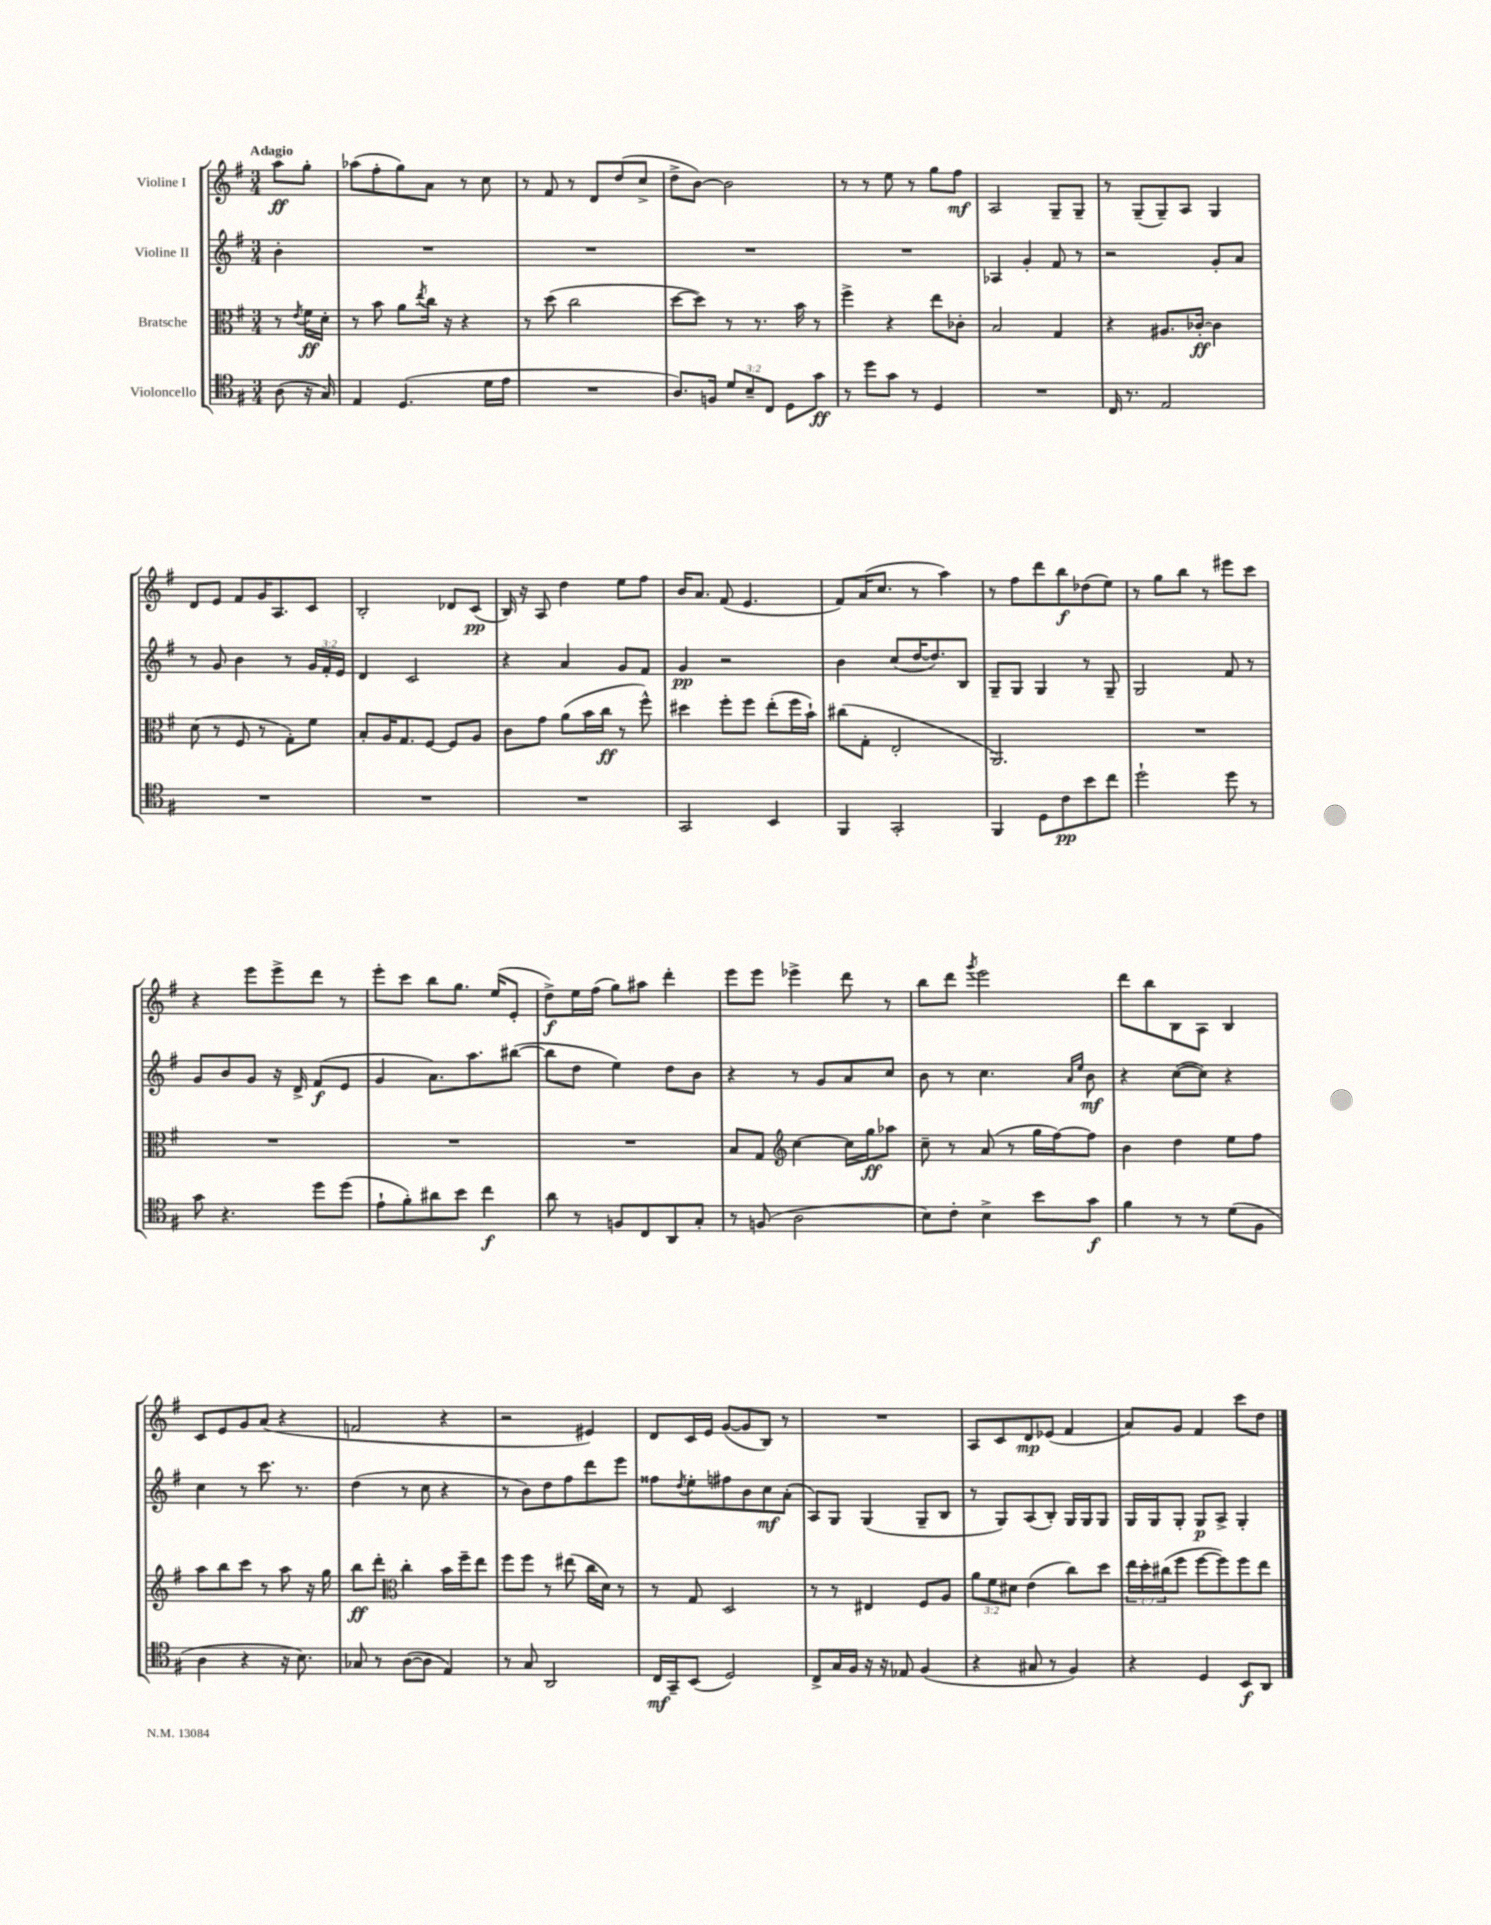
<<
\new StaffGroup <<
\new Staff = "s0" \with { instrumentName = "Violine I" } {
    \clef treble \key g \major \numericTimeSignature \time 3/4 \partial 4 \tempo "Adagio"
    a''8\ff g''8-. |
    aes''8( fis''8-. g''8) a'8 r8 c''8 |
    r8 fis'8 r8 d'8 d''8( c''8-> |
    d''8-> b'8~) b'2 |
    r8 r8 e''8 r8 g''8 fis''8\mf |
    a2 g8-- g8-- |
    r8 g8--( g8--) a8 g4 |
    d'8 e'8 fis'8 g'16 a8. c'8 |
    b2-. des'8 c'8\pp( |
    b16) r16 a8 d''4 e''8 fis''8 |
    b'16 a'8. fis'8( e'4. |
    fis'8) a'16( c''8. r8 a''4) |
    r8 fis''8 d'''8 b''8\f des''8( e''8) |
    r8 g''8 b''8 r8 eis'''8 c'''8 |
    r4 e'''8 e'''8-> d'''8 r8 |
    e'''8-. c'''8 b''8 g''8. e''16( e'8-. |
    d''8->\f) e''16 fis''16( g''8) ais''8 d'''4-. |
    e'''8 e'''8 ees'''4-> d'''8 r8 |
    b''8 d'''8 \acciaccatura { g'''8 } e'''2 |
    d'''8 b''8 b8 a8 b4 |
    c'8 e'8 g'8 a'8( r4 |
    f'2 r4 |
    r2 eis'4) |
    d'8 c'16 e'16 g'8~( g'8 b8) r8 |
    R2. |
    a8 c'8 d'8\mp ees'8( fis'4 |
    a'8) g'8 fis'4 c'''8 d''8 \bar "|." |
}
\new Staff = "s1" \with { instrumentName = "Violine II" } {
    \clef treble \key g \major \numericTimeSignature \time 3/4 \override Staff.TupletNumber.text = #tuplet-number::calc-fraction-text \partial 4
    b'4-. |
    R2. |
    R2. |
    R2. |
    R2. |
    aes4 g'4-. fis'8 r8 |
    r2 g'8-. a'8 |
    r8 g'8 b'4 r8 \tuplet 3/2 { g'16 fis'16-. e'16 } |
    d'4 c'2 |
    r4 a'4 g'8 fis'8 |
    g'4\pp r2 |
    b'4 c''8( d''16~ d''8.) b8 |
    g8-- g8 g4 r8 g8-- |
    g2 fis'8 r8 |
    g'8 b'8 g'8 r16 d'16-> fis'8\f( e'8 |
    g'4 a'8.) a''8. bis''8~( |
    bis''8 d''8 e''4) d''8 b'8 |
    r4 r8 g'8 a'8 c''8 |
    b'8 r8 c''4. \grace { a'16 e''16 } b'8\mf |
    r4 c''8~( c''8) r4 |
    c''4 r8 c'''8. r8. |
    d''4( r8 c''8 r4 |
    r8 b'8) d''8 fis''8 d'''8 e'''8 |
    fisis''8 \acciaccatura { d''8 } e''8-. fis''8 b'8 c''8\mf a'8-.( |
    a8) g8 g4( g8-- b8 |
    r8 g8) a8( b8-.) g16 g16 g8 |
    g16 g16 g8-. g8\p a8-> g4-. \bar "|." |
}
\new Staff = "s2" \with { instrumentName = "Bratsche" } {
    \clef alto \key g \major \numericTimeSignature \time 3/4 \override Staff.TupletNumber.text = #tuplet-number::calc-fraction-text \partial 4
    r8 \acciaccatura { e'8 } fis'16\ff d'16-. |
    r8 b'8 a'8 \acciaccatura { e''8 } c''16 r16 r4 |
    r8 d''8( c''2 |
    d''8~ d''8) r8 r8. b'16 r8 |
    fis''4-> r4 e''8 ces'8-. |
    b2 g4 |
    r4 ais8. ces'16~-.\ff ces'4 |
    d'8( r8 fis8 r8 g8-.) fis'8 |
    b8-. a16 g8. fis8~ fis8 a8 |
    c'8 g'8 a'8( b'16 c''16\ff r8 fis''8-^) |
    dis''4 fis''8-. fis''8 e''8-.( fis''16 b'16-!) |
    cis''8( g8-. e2-. |
    a,2.) |
    R2. |
    R2. |
    R2. |
    R2. |
    b8 g8 \clef treble c''4~ c''16 g''16\ff aes''8 |
    c''8-- r8 a'8( r8 g''16 fis''16~) fis''8 |
    b'4 d''4 e''8 fis''8 |
    a''8 b''8 c'''8 r8 a''8 r16 g''16 |
    b''8\ff d'''8-. \clef alto c''4-. b'16 fis''16-- e''8 |
    fis''8 fis''8 r8 eis''8( c''16 d'16) r8 |
    r8 g8 d2 |
    r8 r8 eis4 fis8 a8 |
    \tuplet 3/2 { a'8 fis'8 dis'8 } e'4( c''8) d''8 |
    \tuplet 3/2 { e''16 d''16-. cis''16( } fis''8 fis''8~ fis''8) fis''8 e''8 \bar "|." |
}
\new Staff = "s3" \with { instrumentName = "Violoncello" } {
    \clef tenor \key g \major \numericTimeSignature \time 3/4 \override Staff.TupletNumber.text = #tuplet-number::calc-fraction-text \partial 4
    a8( r16 g16) |
    e4 d4.( d'16 e'16 |
    R2. |
    a8.) f16 \tuplet 3/2 { d'8 b8-- c8 } d8 g'8\ff |
    r8 d''8 g'8 r8 d4 |
    R2. |
    c16 r8. e2 |
    R2. |
    R2. |
    R2. |
    g,2 b,4 |
    fis,4 g,2-. |
    fis,4 d8 c'8\pp b'8 c''8 |
    d''2-! d''8 r8 |
    g'8 r4. d''8 d''8( |
    e'8-! fis'8-.) ais'8 b'8 c''4\f |
    a'8 r8 f8 c8 a,8 g8-. |
    r8 f8( a2 |
    b8) c'8-. b4-> b'8 g'8\f |
    fis'4 r8 r8 d'8( fis8 |
    a4 r4 r16 b8.) |
    ges8 r8 a8~( a8 e4) |
    r8 g8 a,2 |
    c16\mf g,16-- b,8( d2) |
    c8-> g16 fis16 r16 r16 ees8 fis4( |
    r4 gis8 r8 fis4) |
    r4 d4 b,8\f a,8 \bar "|." |
}
>>
>>
\layout { \context { \Score \remove "Bar_number_engraver" } }
